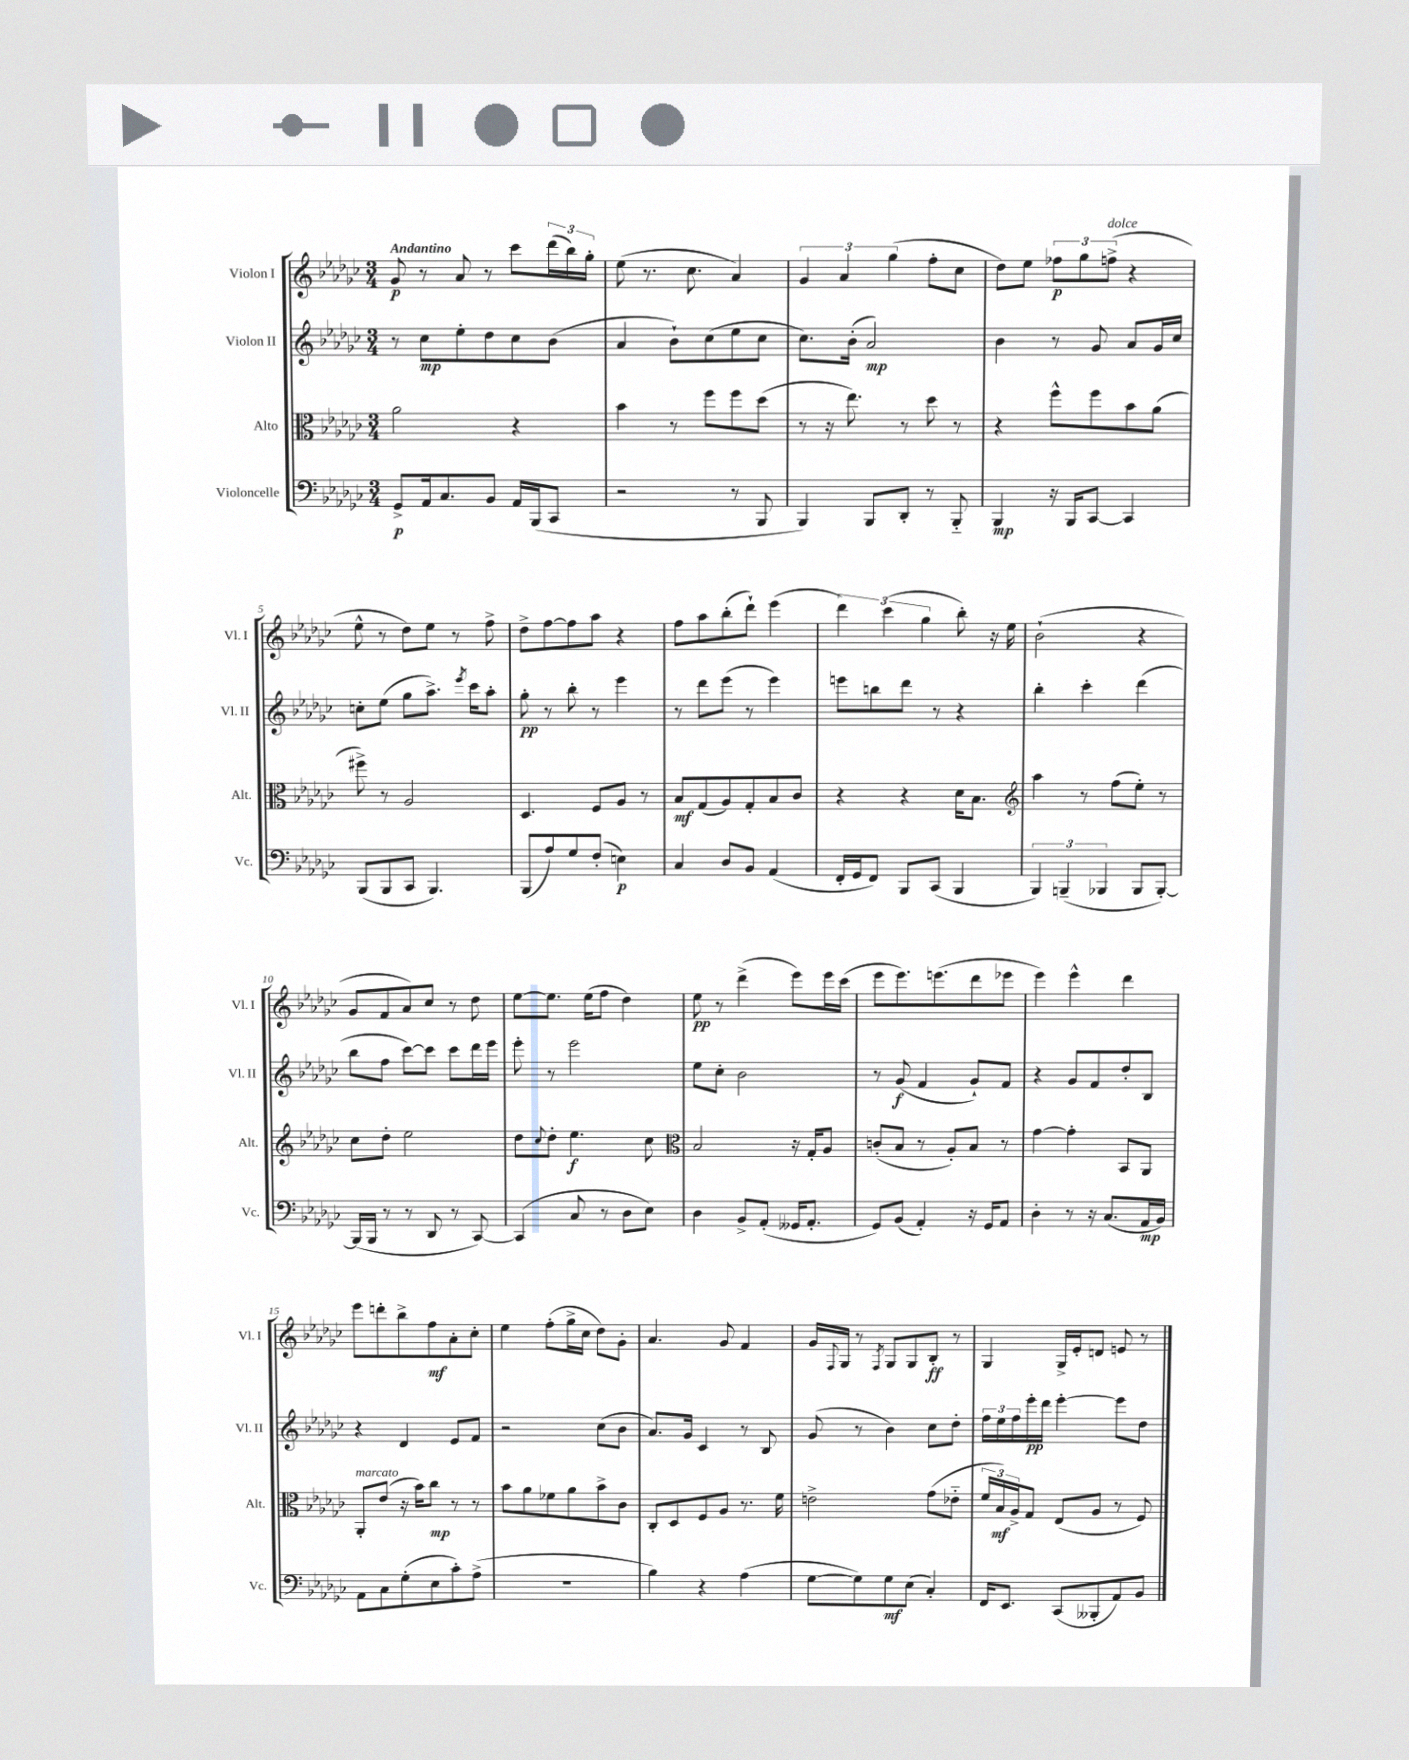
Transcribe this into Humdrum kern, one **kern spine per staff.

**kern	**dynam	**kern	**dynam	**kern	**dynam	**kern	**dynam
*part4	*part4	*part3	*part3	*part2	*part2	*part1	*part1
*staff4	*staff4	*staff3	*staff3	*staff2	*staff2	*staff1	*staff1
*I"Violoncelle	*	*I"Alto	*	*I"Violon II	*	*I"Violon I	*
*I'Vc.	*	*I'Alt.	*	*I'Vl. II	*	*I'Vl. I	*
*clefF4	*	*clefC3	*	*clefG2	*	*clefG2	*
*k[b-e-a-d-g-c-]	*	*k[b-e-a-d-g-c-]	*	*k[b-e-a-d-g-c-]	*	*k[b-e-a-d-g-c-]	*
*M3/4	*	*M3/4	*	*M3/4	*	*M3/4	*
=1	=1	=1	=1	=1	=1	=1	=1
!	!	!	!	!	!	!LO:TX:a:B:t=Andantino	!
8GG-^/L	p	2a-\	.	8r	.	8g-/	p
16AA-/k	.	.	.	8cc-\L	mp	8r	.
8.C-/	.	.	.	.	.	.	.
.	.	.	.	8ee-'\	.	8a-/	.
8BB-/J	.	.	.	8dd-\	.	8r	.
16AA-/LL	.	4r	.	8cc-\	.	8ccc-\L	.
(16BBB-/J	.	.	.	.	.	.	.
8CC-/J	.	.	.	(8b-\J	.	(24ddd-\L	.
.	.	.	.	.	.	24bb-\)	.
.	.	.	.	.	.	24gg-'\JJ	.
=2	=2	=2	=2	=2	=2	=2	=2
2r	.	4b-\	.	4a-/	.	(8ee-\	.
.	.	.	.	.	.	8.r	.
.	.	8r	.	8b-`\L)	.	.	.
.	.	.	.	.	.	8.cc-\	.
.	.	8ff\L	.	(8cc-\	.	.	.
8r	.	8ff\	.	8ee-\	.	4a-/)	.
8BBB-/	.	(8dd-\J	.	8cc-\J	.	.	.
=3	=3	=3	=3	=3	=3	=3	=3
4BBB-/)	.	8r	.	8.cc-\L)	.	6g-/	.
.	.	16r	.	.	.	.	.
.	.	.	.	.	.	6a-/	.
.	.	8.ee-\)	.	(16b-'\Jk	.	.	.
8BBB-/L	.	.	.	2a-/)	mp	.	.
.	.	.	.	.	.	(6gg-\	.
8DD-'/J	.	8r	.	.	.	.	.
8r	.	8dd-\	.	.	.	8ff'\L	.
8BBB-/	.	8r	.	.	.	8cc-\J	.
=4	=4	=4	=4	=4	=4	=4	=4
4BBB-/	mp	4r	.	4b-\	.	8dd-\L)	.
.	.	.	.	.	.	8ee-\J	.
16r	.	8ff^^\L	.	8r	.	12ff-X\L	p
16BBB-/KL	.	.	.	.	.	.	.
.	.	.	.	.	.	12gg-\	.
[8CC-/J	.	8ff\	.	8g-/	.	.	.
!	!	!	!	!	!	!LO:TX:a:i:t=dolce	!
.	.	.	.	.	.	(12ffn^\J	.
4CC-/]	.	8b-\	.	8a-/L	.	4r	.
.	.	(8a-\J	.	16g-/L	.	.	.
.	.	.	.	16cc-/JJ	.	.	.
!!LO:LB:g=z
=5	=5	=5	=5	=5	=5	=5	=5
(8BBB-/L	.	8ff#X^\)	.	8ccn'\L	.	8ee-^^\	.
8BBB-/	.	8r	.	(8ee-\J	.	8r	.
8CC-/J	.	2A-/	.	8gg-\L	.	8dd-\L)	.
4.BBB-/)	.	.	.	8.aa-^\J)	.	8ee-\J	.
.	.	.	.	.	.	8r	.
.	.	.	.	8qeee-/	.	.	.
.	.	.	.	16ccc-\KL	.	.	.
.	.	.	.	8aa-'\J	.	8ff^\	.
=6	=6	=6	=6	=6	=6	=6	=6
(8BBB-/L	.	4.D-/	.	8gg-'\	pp	8dd-^\L	.
8A-/)	.	.	.	8r	.	[8ff\	.
8G-/	.	.	.	8bb-'\	.	8ff\]	.
(8F'/J	.	8F/L	.	8r	.	8aa-\J	.
4En\)	p	8A-/J	.	4eee-\	.	4r	.
.	.	8r	.	.	.	.	.
=7	=7	=7	=7	=7	=7	=7	=7
4C-/	.	8B-/L	mf	8r	.	8ff\L	.
.	.	(8G-/	.	8ddd-\L	.	8aa-\	.
8D-/L	.	8A-/)	.	(8eee-\J	.	(8bb-'\	.
8BB-/J	.	8G-'/	.	8r	.	8ddd-`\J)	.
(4AA-/	.	8B-/	.	4eee-\)	.	(4eee-\	.
.	.	8c-/J	.	.	.	.	.
=8	=8	=8	=8	=8	=8	=8	=8
16FF'/LL	.	4r	.	8eeen\L	.	6ddd-\)	.
16GG-/J	.	.	.	.	.	.	.
8FF/J)	.	.	.	8bbn\	.	.	.
.	.	.	.	.	.	(6ccc-\	.
8BBB-/L	.	4r	.	8ddd-\J	.	.	.
.	.	.	.	.	.	6gg-\	.
(8CC-/J	.	.	.	8r	.	.	.
4BBB-/	.	16d-\KL	.	4r	.	8bb-'\)	.
.	.	8.B-\J	.	.	.	.	.
.	.	.	.	.	.	16r	.
.	.	.	.	.	.	16ee-\	.
=9	=9	=9	=9	=9	=9	=9	=9
*	*	*clefG2	*	*	*	*	*
6BBB-/)	.	4aa-\	.	4bb-'\	.	(2b-`\	.
(6BBBn~/	.	.	.	.	.	.	.
.	.	8r	.	4ccc-'\	.	.	.
6BBB-X/	.	.	.	.	.	.	.
.	.	(8ff\L	.	.	.	.	.
8BBB-/L	.	8ee-'\J)	.	(4ddd-\	.	4r	.
[8BBB-'/J)	.	8r	.	.	.	.	.
!!LO:LB:g=z
=10	=10	=10	=10	=10	=10	=10	=10
(16BBB-/LL]	.	8cc-\L	.	8bb-\L	.	8g-/L	.
16BBB-/JJ	.	.	.	.	.	.	.
8r	.	8dd-'\J	.	8ff\J	.	8f/	.
8r	.	2ee-\	.	[8ccc-\L)	.	8a-/)	.
8DD-/	.	.	.	8ccc-\J]	.	8cc-/J	.
8r	.	.	.	8ccc-\L	.	8r	.
[8CC-/)	.	.	.	16ddd-\L	.	8dd-\	.
.	.	.	.	16eee-\JJ	.	.	.
=11	=11	=11	=11	=11	=11	=11	=11
(4CC-/]	.	8dd-\L	.	8eee-'\	.	[8ee-\L	.
.	.	8qqcc-/	.	.	.	.	.
.	.	8dd-'\J	.	8r	.	8.ee-\J]	.
8C-/	.	4.ee-\	f	2eee-\	.	.	.
.	.	.	.	.	.	(16ee-\KL	.
8r	.	.	.	.	.	8ff\J	.
8D-\L	.	.	.	.	.	4dd-\)	.
8E-\J)	.	8cc-\	.	.	.	.	.
=12	=12	=12	=12	=12	=12	=12	=12
*	*	*clefC3	*	*	*	*	*
4D-\	.	2B-/	.	8ee-\L	.	8ee-\	pp
.	.	.	.	8cc-'\J	.	8r	.
8BB-^/L	.	.	.	2b-\	.	(4ddd-^\	.
(8AA-'/J	.	.	.	.	.	.	.
16GG--X/KL	.	16r	.	.	.	8eee-\L)	.
8.AA-'/J	.	16G-'/KL	.	.	.	.	.
.	.	8A-/J	.	.	.	16eee-\L	.
.	.	.	.	.	.	(16ccc-\JJ	.
=13	=13	=13	=13	=13	=13	=13	=13
8GG-/L)	.	(8cn'/L	.	8r	.	8eee-\L	.
(8BB-/J	.	8B-/J	.	(8g-/	f	8.eee-\)	.
4AA-'/)	.	8r	.	4f/	.	.	.
.	.	.	.	.	.	(8.eeen\	.
.	.	8A-'/L)	.	.	.	.	.
16r	.	8B-/J	.	8g-`/L)	.	8ddd-\	.
16GG-/KL	.	.	.	.	.	.	.
8AA-/J	.	8r	.	8f/J	.	8eee-X\J	.
=14	=14	=14	=14	=14	=14	=14	=14
4D-'\	.	[4g-\	.	4r	.	4eee-\)	.
8r	.	4g-'\]	.	8g-/L	.	4eee-^^\	.
16r	.	.	.	8f/	.	.	.
(8.C-/L	.	.	.	.	.	.	.
.	.	8BB-/L	.	8dd-'/	.	4ddd-\	.
16AA-/L	mp	8AA-/J	.	8B-/J	.	.	.
16BB-/JJ)	.	.	.	.	.	.	.
!!LO:LB:g=z
=15	=15	=15	=15	=15	=15	=15	=15
!	!	!LO:TX:a:i:t=marcato	!	!	!	!	!
8AA-\L	.	8AA-'/L	.	4r	.	8eee-\L	.
8C-\	.	(8e-/J	.	.	.	8dddn'\	.
(8G-'\	.	16r	.	4d-/	.	8bb-^\	.
.	.	16b-\KL)	.	.	.	.	.
8E-\	.	8cc-\J	mp	.	.	8ff\	mf
8c-'\)	.	8r	.	8e-/L	.	8a-'\	.
(8A-^\J	.	8r	.	8f/J	.	8cc-'\J	.
=16	=16	=16	=16	=16	=16	=16	=16
2.r	.	8b-\L	.	2r	.	4ee-\	.
.	.	8a-\	.	.	.	.	.
.	.	8f-X\	.	.	.	(8ff'\L	.
.	.	8a-\	.	.	.	16gg-^\L	.
.	.	.	.	.	.	16cc-\JJ	.
.	.	8b-^\	.	(8cc-\L	.	8dd-\L)	.
.	.	8c-\J	.	8b-\J	.	8g-'\J	.
=17	=17	=17	=17	=17	=17	=17	=17
4B-\)	.	8C-'/L	.	8.a-/L)	.	4.a-/	.
.	.	8D-/	.	.	.	.	.
.	.	.	.	16g-/Jk	.	.	.
4r	.	8F/	.	4c-/	.	.	.
.	.	8A-/J	.	.	.	8g-/	.
(4A-\	.	8.r	.	8r	.	4f/	.
.	.	.	.	8B-/	.	.	.
.	.	16f\	.	.	.	.	.
=18	=18	=18	=18	=18	=18	=18	=18
[8G-\L	.	2en^\	.	(8g-/	.	16g-/LL	.
.	.	.	.	.	.	8qqF/	.
.	.	.	.	.	.	16G-/JJ	.
8G-\])	.	.	.	8r	.	8r	.
.	.	.	.	.	.	8qF/	.
8G-\	mf	.	.	4b-\)	.	8G-/L	.
(8E-\J	.	.	.	.	.	8G-/	.
4C-'/)	.	(8g-\L	.	8cc-\L	.	8B-'/J	ff
.	.	8e-X\J	.	8dd-'\J	.	8r	.
=19	=19	=19	=19	=19	=19	=19	=19
16FF/KL	.	24f/LL	.	24ff\LL	.	4G-/	.
.	.	24B-/)	mf	24ee-\	.	.	.
8.EE-/J	.	.	.	.	.	.	.
.	.	24A-^/J	.	24ff\	.	.	.
.	.	8G-/J	.	16eee-'\	pp	.	.
.	.	.	.	16ddd-\JJ	.	.	.
(8CC-/L	.	(8E-/L	.	[4eee-'\	.	16G-^/LL	.
.	.	.	.	.	.	16e-'/J	.
8BBB--X'/	.	8A-/J	.	.	.	8dn/J	.
8AA-/)	.	8r	.	8eee-\L]	.	8en/	.
8BB-/J	.	8F/)	.	8dd-\J	.	8r	.
==	==	==	==	==	==	==	==
*-	*-	*-	*-	*-	*-	*-	*-
